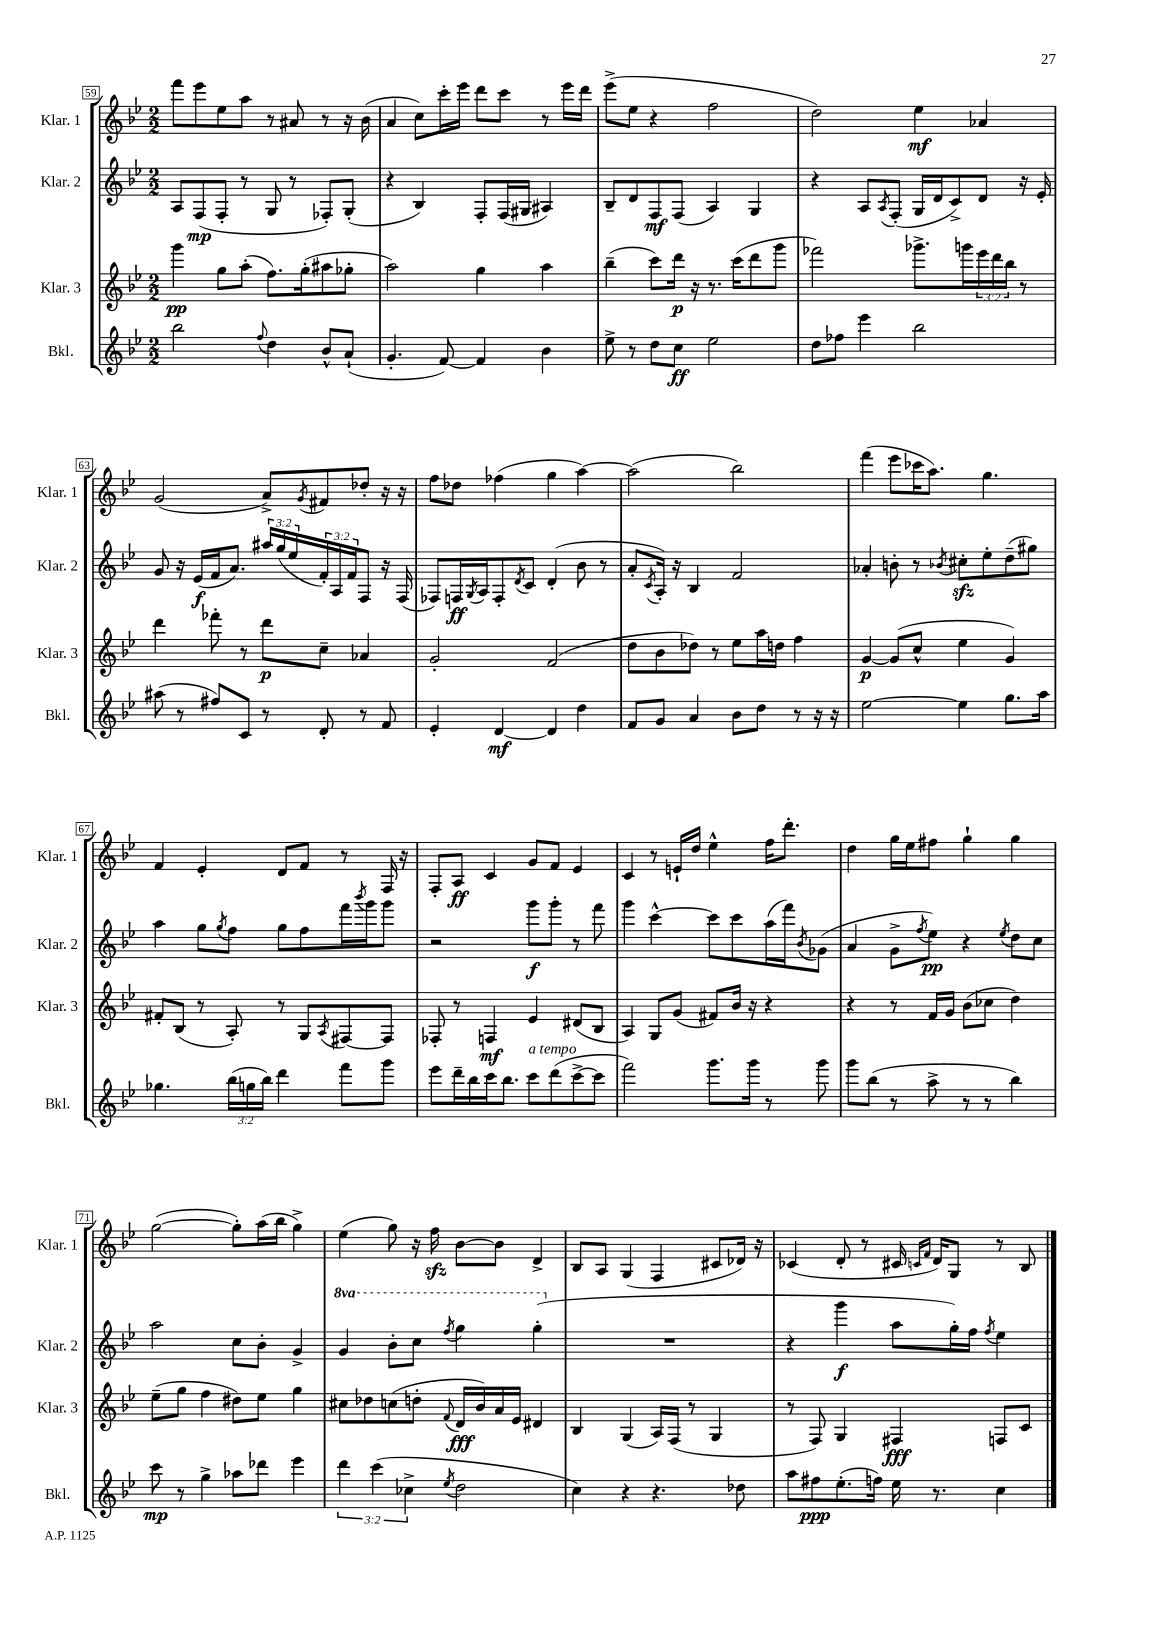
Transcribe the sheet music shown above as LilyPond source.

<<
\new StaffGroup <<
\new Staff = "s0" \with { instrumentName = "Klar. 1" shortInstrumentName = "Klar. 1" } {
    \clef treble \key bes \major \numericTimeSignature \time 2/2
    f'''8 ees'''8 ees''8 a''8 r8 ais'8 r8 r16 bes'16( |
    a'4 c''8) c'''16-. ees'''16 d'''8 c'''8 r8 ees'''16 d'''16 |
    ees'''8->( ees''8 r4 f''2 |
    d''2) ees''4\mf aes'4 |
    g'2( a'8->) \acciaccatura { g'8 } fis'8 des''8-. r16 r16 |
    f''8 des''8 fes''4( g''4 a''4~) |
    a''2( bes''2) |
    f'''4( ees'''8 ces'''16 a''8.) g''4. |
    f'4 ees'4-. d'8 f'8 r8 f16 r16 |
    f8-. a8\ff c'4 g'8 f'8 ees'4 |
    c'4 r8 e'16-! d''16 ees''4-^ f''16 d'''8.-. |
    d''4 g''16 ees''16 fis''8 g''4-! g''4 |
    g''2~( g''8-.) a''16( bes''16 g''4->) |
    ees''4( g''8) r16 f''16\sfz bes'8~ bes'8 d'4-> |
    bes8 a8 g4( f4 cis'8 des'16) r16 |
    ces'4( d'8-. r8 cis'16 \grace { c'16 f'16 } d'16) g8 r8 bes8 \bar "|." |
}
\new Staff = "s1" \with { instrumentName = "Klar. 2" shortInstrumentName = "Klar. 2" } {
    \clef treble \key bes \major \numericTimeSignature \time 2/2 \override Staff.TupletNumber.text = #tuplet-number::calc-fraction-text \set Staff.ottavationMarkups = #ottavation-simple-ordinals
    a8 f8\mp( f8-. r8 g8 r8 fes8-.) g8-.( |
    r4 bes4) f8-. f16( gis16 ais4) |
    bes8-- d'8 f8\mf f8( a4) g4 |
    r4 a8 \acciaccatura { a8 } f8-.( g16 d'16 c'8->) d'8 r16 ees'16-. |
    g'8 r16 ees'16\f( f'16 a'8.) \tuplet 3/2 { ais''16 g''16( ees''16 } \tuplet 3/2 { f'16-.) a16 f'16 } f8 r16 f16( |
    fes8) f16\ff \acciaccatura { g8 } a16 f8-. \acciaccatura { d'8 } c'8 d'4-.( bes'8 r8 |
    a'8-. \acciaccatura { c'8 } a16-.) r16 bes4 f'2 |
    aes'4-. b'8-. r8 \acciaccatura { bes'8 } cis''8-.\sfz ees''8-. d''8--( gis''8) |
    a''4 g''8 \acciaccatura { g''8 } f''8 g''8 f''8 f'''16 \acciaccatura { bes'''8 } g'''16 g'''8 |
    r2 g'''8\f g'''8-. r8 f'''8 |
    g'''4 c'''4~-^ c'''8 c'''8 a''16( f'''16) \acciaccatura { bes'8 } ges'8( |
    a'4 g'8-> \acciaccatura { f''8 } ees''8\pp) r4 \acciaccatura { ees''8 } d''8 c''8 |
    a''2 c''8 bes'8-. g'4-> |
    \ottava #1 g''4 bes''8-. c'''8 \acciaccatura { f'''8 } g'''4 g'''4-.( \ottava #0 |
    R1 |
    r4 g'''4\f a''8 g''16-.) f''16 \acciaccatura { f''8 } ees''4 \bar "|." |
}
\new Staff = "s2" \with { instrumentName = "Klar. 3" shortInstrumentName = "Klar. 3" } {
    \clef treble \key bes \major \numericTimeSignature \time 2/2 \override Staff.TupletNumber.text = #tuplet-number::calc-fraction-text
    g'''4\pp g''8 a''8-.( f''8.) g''16-.( ais''8 ges''8-. |
    a''2) g''4 a''4 |
    bes''4--( c'''8) d'''16\p r16 r8. c'''16( d'''8 g'''8 |
    fes'''2) ges'''8.-> g'''16 \tuplet 3/2 { ees'''16 d'''16 bes''16 } r8 |
    d'''4 fes'''8-. r8 d'''8\p c''8-- aes'4 |
    g'2-. f'2( |
    d''8 bes'8 des''8) r8 ees''8 a''16 d''16 f''4 |
    g'4~\p g'8( c''8-^ ees''4 g'4) |
    fis'8-. bes8( r8 a8-.) r8 g8 \acciaccatura { a8 } fis8~ fis8 |
    fes8-. r8 f4\mf ees'4 dis'8( bes8 |
    a4) g8 g'8( fis'8) bes'16 r16 r4 |
    r4 r8 f'16 g'16 bes'8( ces''8 d''4) |
    ees''8--( g''8 f''4 dis''8) ees''8 g''4 |
    cis''8 des''8 c''8( d''8-. \appoggiatura { f'8 } d'16\fff bes'16) a'16 ees'16 dis'4 |
    bes4 g4( a16) f16( r8 g4 |
    r8 f8) g4 fis4\fff f8 c'8 \bar "|." |
}
\new Staff = "s3" \with { instrumentName = "Bkl." shortInstrumentName = "Bkl." } {
    \clef treble \key bes \major \numericTimeSignature \time 2/2 \override Staff.TupletNumber.text = #tuplet-number::calc-fraction-text
    bes''2 \appoggiatura { f''8 } d''4 bes'8-^ a'8-!( |
    g'4.-. f'8~) f'4 bes'4 |
    ees''8-> r8 d''8 c''8\ff ees''2 |
    d''8 fes''8 ees'''4 bes''2 |
    ais''8( r8 fis''8) c'8 r8 d'8-. r8 f'8 |
    ees'4-. d'4~\mf d'4 d''4 |
    f'8 g'8 a'4 bes'8 d''8 r8 r16 r16 |
    ees''2~ ees''4 g''8. a''16 |
    ges''4. \tuplet 3/2 { bes''16( g''16 bes''16) } d'''4 f'''8 g'''8 |
    ees'''8 d'''16-- bes''16 c'''16 bes''8. c'''8^\markup { \italic "a tempo" } d'''8( c'''8~-> c'''8 |
    f'''2) g'''8. g'''16 r8 g'''8 |
    g'''8 bes''8( r8 a''8-> r8 r8 bes''4) |
    c'''8\mp r8 g''4-> aes''8 des'''8 ees'''4 |
    \tuplet 3/2 { d'''4 c'''4( ces''4-> } \acciaccatura { ees''8 } d''2 |
    c''4) r4 r4. des''8 |
    a''8 fis''8\ppp ees''8.-.( f''16) ees''16 r8. c''4 \bar "|." |
}
>>
>>
\layout { \context { \Score currentBarNumber = #59 \override BarNumber.stencil = #(make-stencil-boxer 0.1 0.3 ly:text-interface::print) } }
